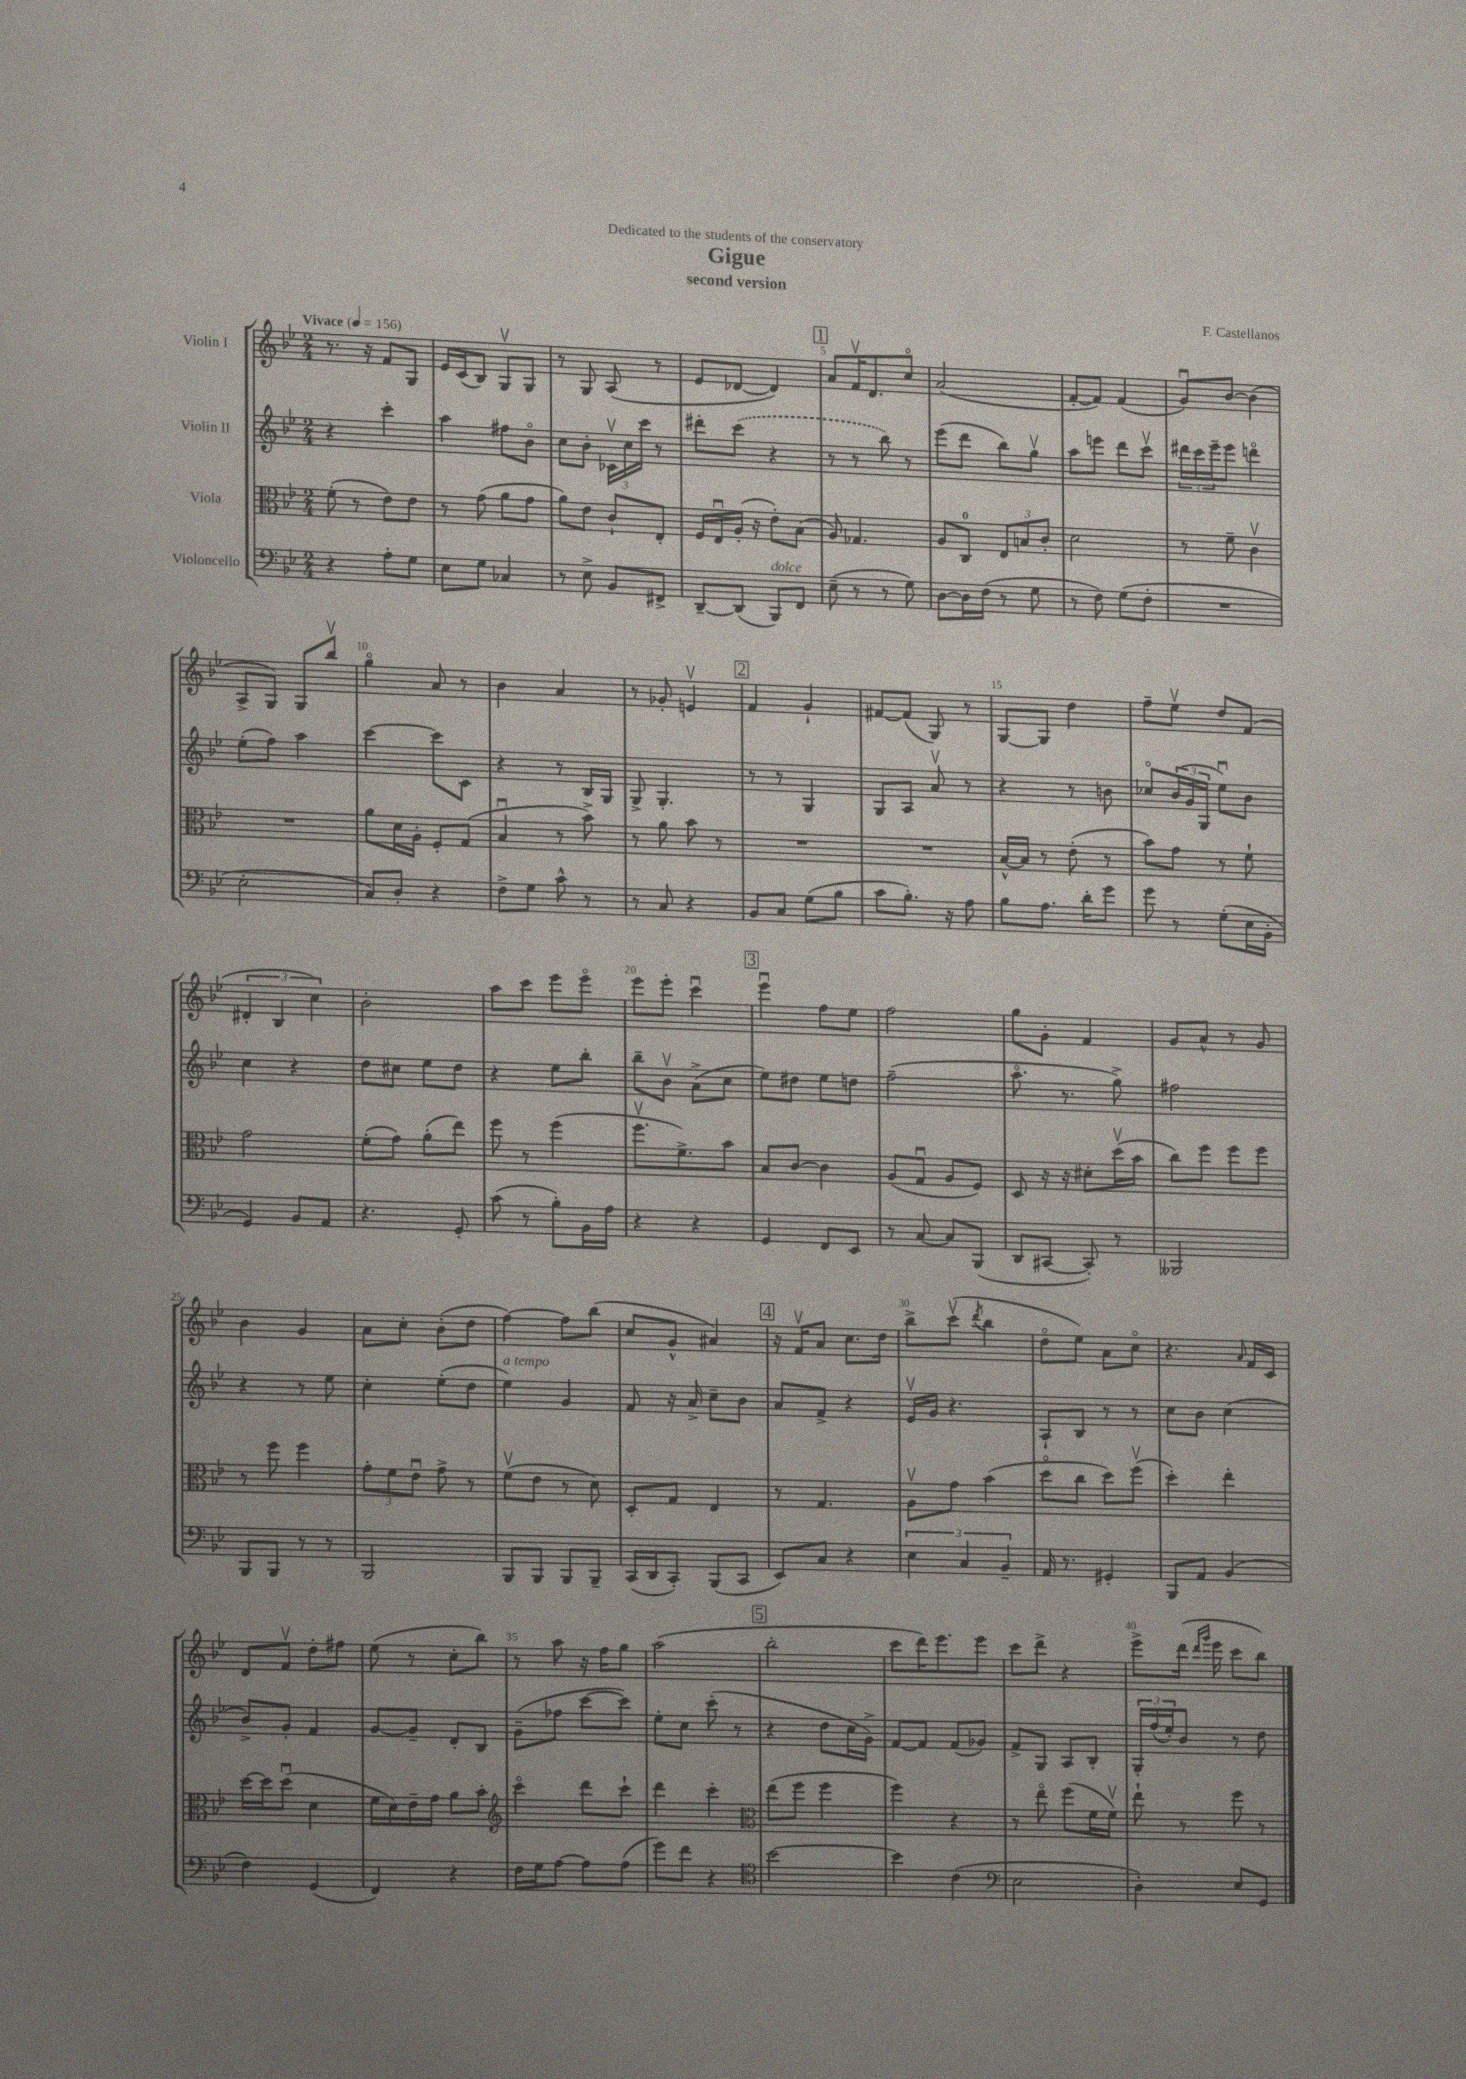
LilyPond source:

\header { title = "Gigue" composer = "F. Castellanos" subtitle = "second version" dedication = "Dedicated to the students of the conservatory" }
<<
\new StaffGroup <<
\new Staff = "s0" \with { instrumentName = "Violin I" } {
    \clef treble \key bes \major \numericTimeSignature \time 2/4 \tempo "Vivace" 4 = 156
    r8. r16 f'8 g8 |
    ees'16 c'16( bes8) g8\upbow g8 |
    r8 g8 a8( r8 |
    ees'8 des'8~ des'4) |
    \mark \markup { \box "1" } a'8 f'16\upbow d'8. c''8\flageolet |
    a'2( |
    f'8~-. f'8) f'4( |
    g'8\downbow) bes'8~ bes'4( |
    a8-> g8) g8 bes''8\upbow |
    g''4\flageolet a'8 r8 |
    bes'4 a'4 |
    r8 ges'8-. e'4\upbow |
    \mark \markup { \box "2" } f'4 g'4-! |
    fis'8~ fis'8( g8) r8 |
    g8~ g8 d''4 |
    f''8-- ees''8\upbow d''8 f'8( |
    \tuplet 3/2 { dis'4-. bes4 c''4) } |
    bes'2-. |
    a''8 c'''8 ees'''8 ees'''8\flageolet |
    ees'''8 ees'''8-. c'''4\downbow |
    \mark \markup { \box "3" } ees'''4\downbow f''8 ees''8 |
    f''2 |
    g''8 g'8-. f'4 |
    g'8 a'8-^ r8 g'8 |
    bes'4 g'4 |
    a'8 c''8-. bes'8-.( d''8 |
    f''4~) f''8 bes''8( |
    c''8 g'8-^ ais'4) |
    \mark \markup { \box "4" } r16 f'16\upbow a'8 c''8. d''16 |
    bes''8-> c'''8\upbow( \acciaccatura { d'''8 } bes''4 |
    d''8\flageolet ees''8) a'8 c''8\flageolet |
    r4. \grace { a'16 } f'16 c'16 |
    d'8 f'8\upbow d''8-. fis''8 |
    ees''8( r8 c''8-. bes''8) |
    r8 a''8 r16 f''16 g''8 |
    a''2( |
    \mark \markup { \box "5" } bes''2-. |
    c'''8 d'''16) ees'''8. ees'''8 |
    c'''8 d'''8-> r4 |
    ees'''8-> d'''16( \grace { d'''16 g'''16 } ees'''16 c'''8 bes''8) \bar "|." |
}
\new Staff = "s1" \with { instrumentName = "Violin II" } {
    \clef treble \key bes \major \numericTimeSignature \time 2/4
    r4 c'''4-. |
    a''4 fis''8 bes'8\flageolet |
    c''8 bes'8-. \tuplet 3/2 { ces'16\upbow c''16 c'''16 } r8 |
    dis'''8-. \once \slurDashed c'''8( r4 |
    \mark \markup { \box "1" } r8 r8 bes''8) r8 |
    ees'''8( d'''8 bes''8) g''8\upbow |
    a''8 e'''8 d'''8 c'''8\upbow |
    \tuplet 3/2 { dis'''16 c'''16 ees'''16-- } ees'''8 d'''4\flageolet |
    ees''8-.( f''8) a''4 |
    c'''4~ c'''8 c'8 |
    r4 r8 bes16 g16 |
    g8-> g4.-. |
    \mark \markup { \box "2" } r8 r8 g4 |
    g8 a8 a'8\upbow r8 |
    r4 r8 b'8 |
    ces''8\flageolet \tuplet 3/2 { bes'16( g'16 g16 } ees''8\downbow) bes'8 |
    c''4 r4 |
    d''8 cis''8 ees''8 d''8 |
    r4 ees''8 bes''8-. |
    bes''8-- bes'8\upbow a'8->( c''8 |
    \mark \markup { \box "3" } ees''8) dis''8 ees''8 d''8 |
    f''2--( |
    a''8.\flageolet r8. g''8->) |
    fis''2 |
    r4 r8 ees''8 |
    c''4-. ees''8-.( d''8 |
    ees''4^\markup { \italic "a tempo" }) g'4 |
    f'8 r16 a'16-> c''8-- bes'8 |
    \mark \markup { \box "4" } a'8 f'8-> r4 |
    ees'16\upbow g'16 r4. |
    a8-! bes8 r8 r8 |
    c''8 bes'8 c''4( |
    bes'8->) g'8-. f'4 |
    g'8~ g'8-- d'8-. bes8 |
    g'8--( fes''8 c'''8~ c'''8) |
    ees''8-. c''8 c'''8-.( r8 |
    \mark \markup { \box "5" } r4 d''8 c''16 g'16->) |
    f'8~ f'8 f'8( ges'8) |
    f'8-> g8 a8 bes8-. |
    \tuplet 3/2 { g16-. f''16( ees''16-.) } bes'8 r8 d''8 \bar "|." |
}
\new Staff = "s2" \with { instrumentName = "Viola" } {
    \clef alto \key bes \major \numericTimeSignature \time 2/4
    f'8-.( r8 ees'8) ees'8 |
    r8 g'8( a'8 g'8 |
    a'8) ees'8 c'8-! ees8-. |
    f16 ees16\downbow a16-.( r16 ees'8-.) bes8( |
    \mark \markup { \box "1" } a8) ges4. |
    a8 c8-0 \tuplet 3/2 { ees8 b8 c'8-. } |
    d'2 |
    r8 f'8-- c'4\upbow |
    R2 |
    a'8 d'16 a16-. f8-. g8( |
    bes4\downbow r8 bes'8->) |
    r8 a'8 bes'8 r8 |
    \mark \markup { \box "2" } R2 |
    R2 |
    bes16~-^ bes16 r8 ees'8-.( r8 |
    bes'8) g'8 r8 f'8-! |
    g'2 |
    f'8-.( g'8) a'8-.( ees''8) |
    f''8 r8 f''4( |
    f''8.\upbow f'8.->) bes'8 |
    \mark \markup { \box "3" } bes8 c'8~ c'4 |
    a8( g8\downbow a8 f8) |
    d8 r16 r16 dis'8-. d''16\upbow( bes'16 |
    c''8) f''8 f''8 f''8 |
    r8 f''8 f''4 |
    \tuplet 3/2 { g'8-. f'8 ees'8\downbow } g'8-> r8 |
    f'8\upbow( ees'8 r8 d'8) |
    d8-. g8 ees4 |
    \mark \markup { \box "4" } r8 g4. |
    a8\upbow g'8 bes'4( |
    d''8\flageolet c''8 d''8) f''8\upbow( |
    d''4-.) ees''4-. |
    d''16~ d''16 d''8\downbow( d'4 |
    f'16 d'16) ees'16-- g'16 a'8 bes'8-. |
    \clef treble c'''4\flageolet d'''8 c'''8-! |
    d'''4 c'''4-. |
    \mark \markup { \box "5" } \clef alto ees''8( f''8 f''4 |
    f''4) r4 |
    r8 ees''8\flageolet f''8( f'16 f'16\upbow) |
    ees''8-! r8 f''8 r8 \bar "|." |
}
\new Staff = "s3" \with { instrumentName = "Violoncello" } {
    \clef bass \key bes \major \numericTimeSignature \time 2/4
    r4 a8-. g8 |
    ees8 g8 ces4 |
    r8 ees8-> bes,8 fis,8-> |
    d,8~-- d,8( bes,,8^\markup { \italic "dolce" }) f,8 |
    \mark \markup { \box "1" } ees8--( r8 r8 g8) |
    d8~ d16 f16( r8 g8 |
    r8 f8) g8( f8-. |
    R2 |
    ees2-. |
    c8) d8-. r4 |
    f8-> g8 c'8-^ r8 |
    r8 c8 r4 |
    \mark \markup { \box "2" } bes,8 c8 g8( bes8 |
    c'8 bes8.-.) r16 a8 |
    bes8 a8. d'16-. g'8 |
    g'8 r8 g8-.( ees16 bes,16-. |
    g,4) bes,8 a,8 |
    r4. g,8-. |
    c'8( r8 bes8-.) bes,16 a16 |
    r4 r4 |
    \mark \markup { \box "3" } g,4 f,8 ees,8 |
    r8 c8~ c8 bes,,8( |
    d,8 cis,8~ cis,8-.) r8 |
    beses,,2 |
    bes,,8 bes,,8 r8 r8 |
    bes,,2 |
    bes,,8 bes,,8 bes,,8 bes,,8-- |
    c,16( d,16 c,8-.) bes,,8( c,8 |
    \mark \markup { \box "4" } ees,8) c8 r4 |
    \tuplet 3/2 { ees4 c4 bes,4-- } |
    a,16 r8. gis,4-. |
    bes,,8 a,8 bes,4( |
    f4) g,4( |
    f,4) r4 |
    f16 g16 a8~ a8 a8( |
    g'8) f'8 r4 |
    \mark \markup { \box "5" } \clef tenor bes'2~ |
    bes'4 c'4( |
    \clef bass ees2 |
    d4-.) ees8 g,8 \bar "|." |
}
>>
>>
\layout { \context { \Score \override BarNumber.break-visibility = ##(#f #t #t) barNumberVisibility = #(every-nth-bar-number-visible 5) } }
